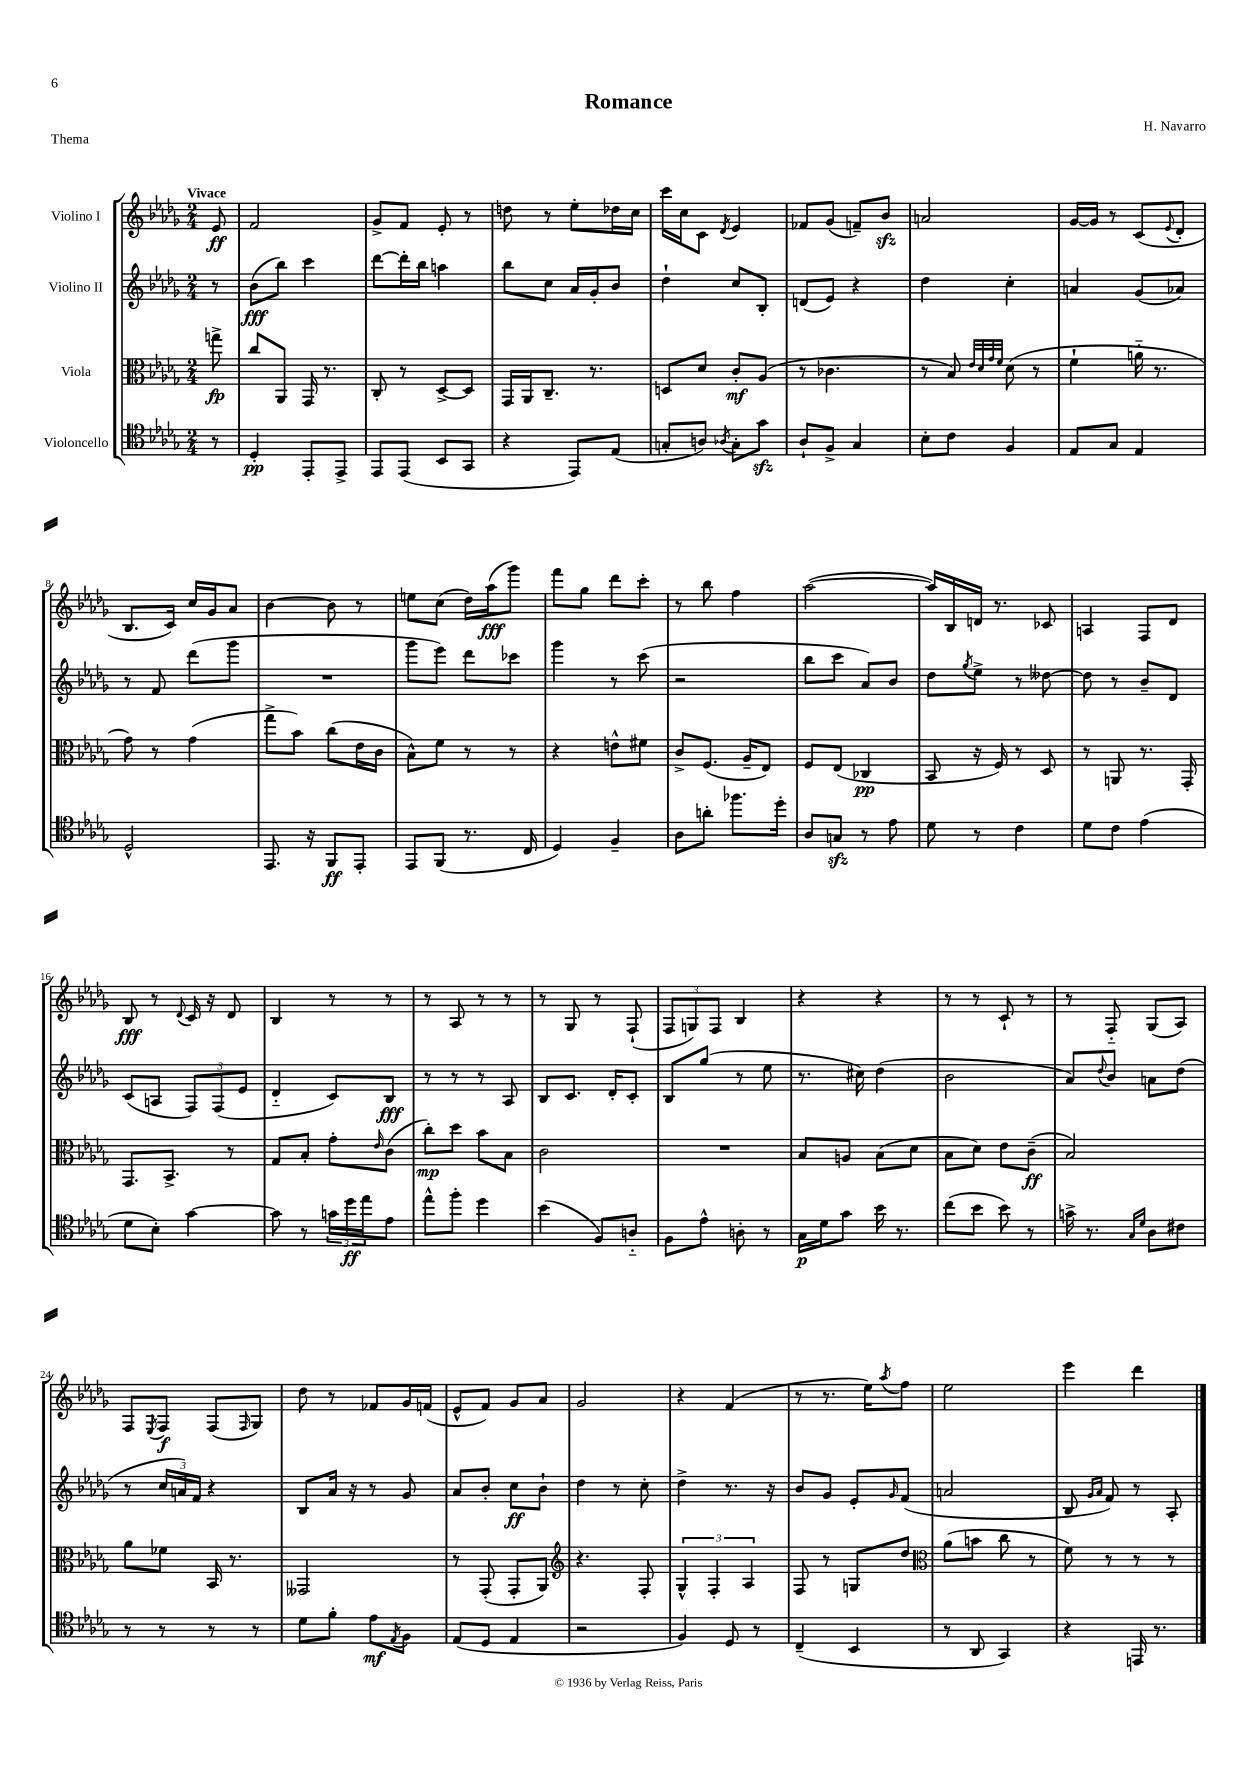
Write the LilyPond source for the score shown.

\header { title = "Romance" composer = "H. Navarro" piece = "Thema" }
<<
\new StaffGroup <<
\new Staff = "s0" \with { instrumentName = "Violino I" } {
    \clef treble \key des \major \numericTimeSignature \time 2/4 \partial 8 \tempo "Vivace"
    ees'8\ff |
    f'2 |
    ges'8-> f'8 ees'8-. r8 |
    d''8 r8 ees''8-. des''16 c''16 |
    c'''16 c''16 c'8 \acciaccatura { des'8 } ees'4 |
    fes'8 ges'8( f'8--) bes'8\sfz |
    a'2 |
    ges'16~ ges'16 r8 c'8( \appoggiatura { ees'8 } des'8-. |
    bes8. c'16) c''16 ges'16 aes'8 |
    bes'4~ bes'8 r8 |
    e''8 c''8( des''16) aes''16\fff( ges'''8) |
    f'''8 ges''8 des'''8 c'''8-. |
    r8 bes''8 f''4 |
    aes''2~( |
    aes''16) bes16 d'16 r8. ces'8 |
    a4 f8 des'8 |
    bes8\fff r8 \appoggiatura { des'8 } c'16 r16 des'8 |
    bes4 r8 r8 |
    r8 aes8 r8 r8 |
    r8 ges8 r8 f8-!( |
    \tuplet 3/2 { f8 g8) f8 } bes4 |
    r4 r4 |
    r8 r8 c'8-! r8 |
    r8 f8-_ ges8( aes8) |
    f8 \acciaccatura { ees8 } f8\f f8( \grace { f16 } ges8) |
    des''8 r8 fes'8 ges'16 f'16( |
    ees'8-^ f'8) ges'8 aes'8 |
    ges'2 |
    r4 f'4( |
    r8 r8. ees''16) \acciaccatura { aes''8 } f''8 |
    ees''2 |
    ees'''4 des'''4 \bar "|." |
}
\new Staff = "s1" \with { instrumentName = "Violino II" } {
    \clef treble \key des \major \numericTimeSignature \time 2/4 \partial 8
    r8 |
    bes'8\fff( bes''8) c'''4 |
    des'''8~ des'''16-. bes''16 a''4 |
    bes''8 c''8 aes'16 ges'16-. bes'8 |
    des''4-! c''8 bes8-. |
    d'8( ees'8) r4 |
    des''4 c''4-. |
    a'4 ges'8( aes'8) |
    r8 f'8 des'''8( ges'''8 |
    R2 |
    ges'''8 ees'''8) des'''8 ces'''8 |
    ges'''4 r8 c'''8( |
    r2 |
    bes''8 c'''8 aes'8) bes'8 |
    des''8 \acciaccatura { ges''8 } ees''8-> r8 deses''8~ |
    deses''8 r8 bes'8-- des'8 |
    c'8( a8 \tuplet 3/2 { f8) f8( ees'8 } |
    des'4-_ c'8) bes8\fff |
    r8 r8 r8 aes8 |
    bes8 c'8. des'16-. c'8-. |
    bes8 ges''8( r8 ees''8 |
    r8. cis''16) des''4( |
    bes'2 |
    aes'8) \appoggiatura { des''8 } bes'8 a'8 des''8( |
    r8 \tuplet 3/2 { c''16 a'16) f'16 } r4 |
    bes8 aes'16 r16 r8 ges'8 |
    aes'8 bes'8-. c''8\ff bes'8-! |
    des''4 r8 c''8-. |
    des''4-> r8. r16 |
    bes'8 ges'8 ees'8-. \grace { ges'16 } f'8( |
    a'2 |
    bes8 \grace { ges'16 aes'16 } f'8) r8 aes8-. \bar "|." |
}
\new Staff = "s2" \with { instrumentName = "Viola" } {
    \clef alto \key des \major \numericTimeSignature \time 2/4 \partial 8
    g''8->\fp |
    c''8 aes,8 ges,16 r8. |
    c8-. r8 des8~-> des8 |
    ges,16 aes,16 c8.-- r8. |
    d8 des'8 c'8-.\mf aes8( |
    r8 ces'4. |
    r8 bes8) \grace { ees'32 des'32 ges'32 f'32 } des'8( r8 |
    f'4-! a'16-_ r8. |
    ges'8) r8 ges'4( |
    ges''8-> bes'8) c''8( ees'16 c'16 |
    bes8-^) f'8 r8 r8 |
    r4 e'8-^ fis'8 |
    c'8-> f8.( aes16-- ees8) |
    f8 ees8( ces4\pp |
    bes,8 r16 f16) r8 des8 |
    r8 a,8 r8. ges,16-. |
    ges,8. bes,8.-> r8 |
    ges8 bes8-. ges'8-. \grace { ees'16 } c'8( |
    c''8-.\mp) des''8 bes'8 bes8 |
    c'2 |
    R2 |
    bes8 a8 bes8( des'8 |
    bes8 des'8) ees'8 c'8--\ff( |
    bes2) |
    aes'8 fes'8 bes,16 r8. |
    geses,2 |
    r8 ges,8-.( ges,8-. aes,8) |
    \clef treble r4. f8-. |
    \tuplet 3/2 { ges4-^ f4-. aes4 } |
    f8 r8 g8 des''8 |
    \clef alto aes'8( b'8 c''8 r8 |
    f'8) r8 r8 r8 \bar "|." |
}
\new Staff = "s3" \with { instrumentName = "Violoncello" } {
    \clef tenor \key des \major \numericTimeSignature \time 2/4 \partial 8
    r8 |
    des4-.\pp ees,8-. ees,8-> |
    ees,8 ees,8( bes,8 ges,8 |
    r4 ees,8) ees8( |
    g8-. a8) \acciaccatura { aes8 } g8-. ges'8\sfz |
    aes8-! f8-> ges4 |
    bes8-. c'8 f4 |
    ees8 ges8 ees4 |
    des2-^ |
    ees,8. r16 f,8\ff ees,8-. |
    ees,8 f,8( r8. c16 |
    des4) f4-- |
    aes8 a'8-. fes''8. des''16-. |
    aes8 g8\sfz r8 ees'8 |
    des'8 r8 c'4 |
    des'8 c'8 ees'4( |
    des'8 bes8-.) ges'4~ |
    ges'8 r8 \tuplet 3/2 { g'16 des''16\ff ees''16 } ees'8 |
    ees''8-^ f''8-. des''4 |
    bes'4( f8) a8-_ |
    f8 ees'8-^ a8-. r8 |
    ges16\p des'16 ges'8 bes'16 r8. |
    c''8( bes'8 bes'8) r8 |
    g'16-> r8. \grace { ges16 des'16 } aes8 cis'8 |
    r8 r8 r8 r8 |
    des'8 f'8-. ees'8\mf \acciaccatura { ees8 } f8 |
    ees8( des8 ees4 |
    r2 |
    f4) des8 r8 |
    c4--( bes,4 |
    r8 aes,8 ges,4) |
    r4 e,16 r8. \bar "|." |
}
>>
>>
